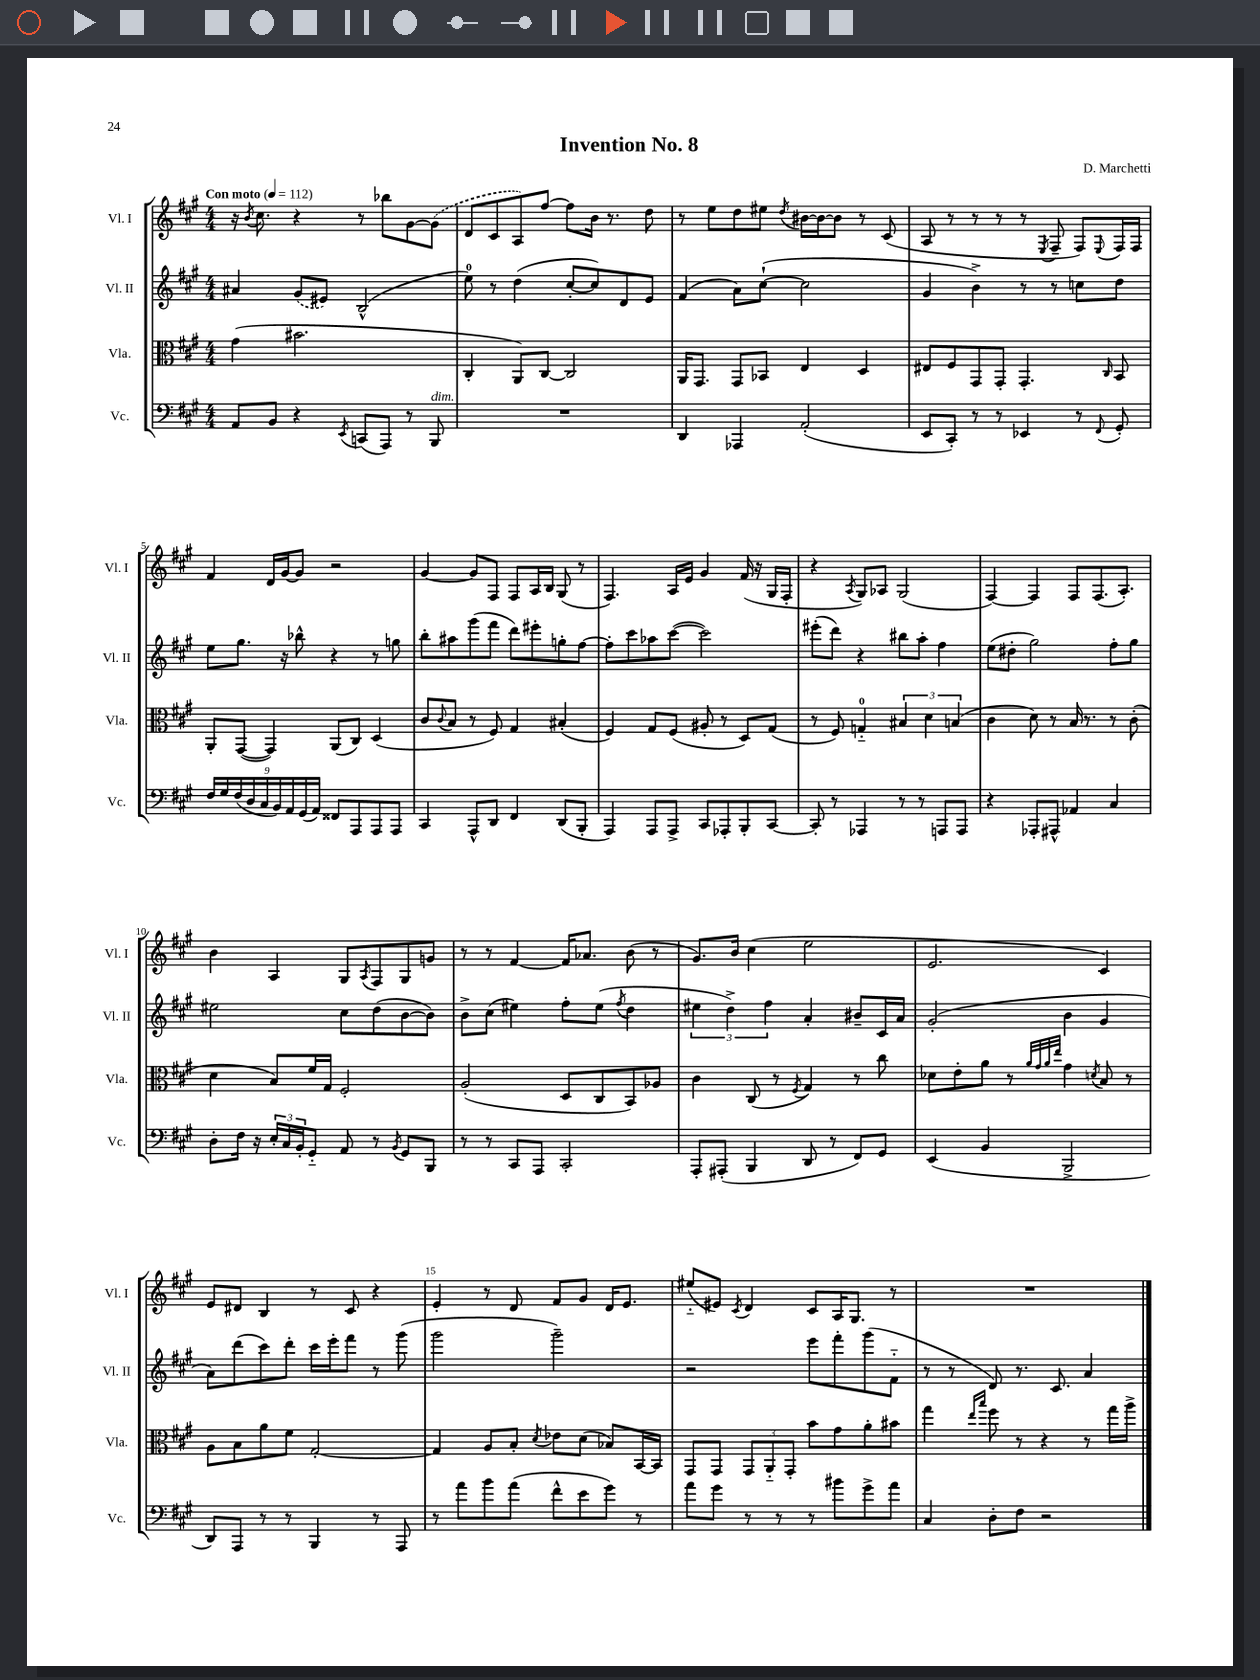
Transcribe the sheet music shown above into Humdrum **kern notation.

**kern	**kern	**kern	**kern
*part4	*part3	*part2	*part1
*staff4	*staff3	*staff2	*staff1
*I"Vc.	*I"Vla.	*I"Vl. II	*I"Vl. I
*I'Vc.	*I'Vla.	*I'Vl. II	*I'Vl. I
*clefF4	*clefC3	*clefG2	*clefG2
*k[f#c#g#]	*k[f#c#g#]	*k[f#c#g#]	*k[f#c#g#]
*M4/4	*M4/4	*M4/4	*M4/4
*MM112	*MM112	*MM112	*MM112
=1	=1	=1	=1
!	!	!	!LO:TX:a:B:t=Con moto
8AA/L	(4g#\	4a#X/	16r
.	.	.	8qb/
.	.	.	8.cc#\
8BB/J	.	.	.
4r	2.b#X\	(8g#/L	4r
.	.	8e#X/J)	.
8qEE/	.	.	.
(8CCn/L	.	(2B^^/	8r
8AAA/J)	.	.	8bb-X\L
8r	.	.	[8g#\
!LO:TX:a:i:t=dim.	!	!	!
8BBB/	.	.	(8g#\J]
=2	=2	=2	=2
1r	4C#'/	8ee\)	8d/L
.	.	8r	8c#/
.	8AA/L)	(4dd\	8A/)
.	[8C#/J	.	[8ff#/J
.	2C#/]	[8cc#'/L	8ff#\L]
.	.	8cc#/])	16b\Jk
.	.	.	8.r
.	.	8d/	.
.	.	8e/J	8dd\
=3	=3	=3	=3
4DD/	16AA/KL	(4f#/	8r
.	8.GG#/J	.	.
.	.	.	8ee\L
4AAA-X/	8GG#/L	8a\L)	8dd\
.	8BB-X/J	([8cc#`\J	8ee#X\J
.	.	.	8qdd/
(2AA'/	4E/	2cc#\]	[16b#X\LL
.	.	.	16b#\J_
.	.	.	8b#\J]
.	4D/	.	8r
.	.	.	(8c#/
=4	=4	=4	=4
8EE/L	8E#X/L	4g#/	8A/
8CC#'/J)	8F#/	.	8r
8r	8GG#/	4b^\)	8r
8r	8GG#'/J	.	8r
4EE-X/	4.GG#'/	8r	8r
.	.	.	8qE/
.	.	8r	8F#~/
8r	.	8ccn\L	8F#/L)
8qqFF#/	16qqC#/	.	8qqE/
8GG#'/	8BB/	8dd\J	16F#/L
.	.	.	16F#/JJ
!!LO:LB:g=z
=5	=5	=5	=5
18F#/LL	8AA'/L	8ee\L	4f#/
18G#/	.	.	.
(18F#/	.	.	.
.	([8GG#/J	8.gg#\J	.
18D/	.	.	.
18C#/	.	.	.
.	4GG#/])	.	16d/LL
18BB/)	.	.	.
.	.	16r	[16g#/J
18AA/	.	.	.
.	.	8bb-X^^\	8g#/J]
(18GG#/	.	.	.
18AA/JJ)	.	.	.
8FF##X/L	(8AA/L	4r	2r
8AAA/	8C#/J)	.	.
8AAA/	(4D/	8r	.
8AAA/J	.	8ggn\	.
=6	=6	=6	=6
4CC#/	8c#/L	8bb'\L	[4g#/
.	8qqc#/	.	.
.	8B/J	8aa#X\	.
8AAA^^/L	8r	(8ggg#\	8g#/L]
8DD/J	8F#/)	8fff#\J	8F#/J
4FF#/	4G#/	8ddd\L)	8F#/L
.	.	8eee#X'\	16A/L
.	.	.	16B/JJ
(8DD/L	(4B#X'/	8ggn'\	(8G#/
8BBB'/J	.	[8ff#\J	8r
=7	=7	=7	=7
4AAA/)	4F#/)	8ff#'\L]	4.F#/)
.	.	8ccc#\	.
8AAA/L	8G#/L	8aa-X\	.
8AAA^/J	(8F#/J	([8ccc#\J	16A/LL
.	.	.	16e/JJ
8CC#/L	8A#X'/	2ccc#\])	4g#/
8AAA-X'/	8r	.	.
8BBB'/	8D/L)	.	(16f#/
.	.	.	16r
[8CC#/J	(8G#/J	.	16G#/LL
.	.	.	16F#'/JJ
=8	=8	=8	=8
8CC#'/]	8r	(8eee#X'\L	4r
8r	8F#/)	8ddd\J)	.
.	.	.	8qA/
4AAA-X/	4Gn/	4r	8G#/L)
.	.	.	8A-X/J
8r	6B#X/	8bb#X\L	(2G#/
8r	.	8aa'\J	.
.	6d\	.	.
8AAAn/L	.	4ff#\	.
.	(6Bn/	.	.
8AAA/J	.	.	.
=9	=9	=9	=9
4r	4c#\	(8ee\L	[4F#/)
.	.	8dd#X'\J	.
8AAA-X'/L	8d\)	2gg#\)	4F#/]
8AAA#X^^/J	8r	.	.
4AA-X/	16B/	.	8F#/L
.	8.r	.	.
.	.	.	(8.F#/
4C#/	8r	8ff#'\L	.
.	.	.	8.A'/J)
.	(8c#'\	8gg#\J	.
!!LO:LB:g=z
=10	=10	=10	=10
8D'\L	4d\	2ee#X\	4b\
16F#\Jk	.	.	.
16r	.	.	.
24E'/LL	8B/L)	.	4A/
24C#/	.	.	.
24BB'/J	.	.	.
8GG#/J	16f#/L	.	.
.	16G#/JJ	.	.
8AA/	2F#'/	8cc#\L	8G#/L
.	.	.	8qA/
8r	.	(8dd\	8F#/
8qBB/	.	.	.
8GG#/L	.	[8b\	8G#/
8BBB/J	.	8b\J])	8gn/J
=11	=11	=11	=11
8r	(2A'/	8b^\L	8r
8r	.	(8cc#\J	8r
8CC#/L	.	4ee#X\)	[4f#/
8AAA/J	.	.	.
2CC#'/	8D/L	8ff#'\L	16f#/KL]
.	.	.	8.a-X/J
.	8C#/	(8ee#\J	.
.	.	8qff#/	.
.	8BB/)	4dd\	(8b\
.	8A-X/J	.	8r
=12	=12	=12	=12
8AAA'/L	4c#\	6ee#X\	8.g#/L)
(8AAA#X'/J	.	.	.
.	.	6dd^\)	.
.	.	.	16b/Jk
4BBB/	(8C#/	.	(4cc#\
.	.	6ff#\	.
.	8r	.	.
.	8qF#/	.	.
8DD/	4G#/)	4a'/	2ee\
8r	.	.	.
8FF#/L)	8r	8b#X~/L	.
8GG#/J	8cc#\	16c#/L	.
.	.	16a/JJ	.
=13	=13	=13	=13
(4EE/	8d-X\L	(2g#'/	2.e/
.	8e'\	.	.
4BB/	8a\J	.	.
.	8r	.	.
.	32qqa/LLL	.	.
.	32qqg#/	.	.
.	32qqa/	.	.
.	32qqee/JJJ	.	.
2BBB^/	4g#\	4b\	.
.	8qdn/	.	.
.	8B/	4g#/	4c#/)
.	8r	.	.
!!LO:LB:g=z
=14	=14	=14	=14
8DD/L)	8A\L	8a\L)	8e/L
8AAA/J	8B\	(8ddd\	8d#X/J
8r	8a\	8ccc#\)	4B/
8r	8f#\J	8ddd'\J	.
4BBB/	[2G#'/	16ccc#\LL	8r
.	.	16eee'\J	.
.	.	8fff#\J	8c#/
8r	.	8r	4r
8AAA/	.	(8ggg#\	.
=15	=15	=15	=15
8r	4G#/]	2ggg#\	4e'/
8a\L	.	.	.
8b\	8A/L	.	8r
(8a\J	8B'/J	.	8d/
.	8qd/	.	.
8f#^^\L	8e-X\L	2ggg#~\)	8f#/L
8e\	(8d\J	.	8g#/J
8g#\J)	8B-X/L)	.	16d/KL
.	.	.	8.e/J
8r	[16BB/L	.	.
.	16BB/JJ]	.	.
=16	=16	=16	=16
8a\L	8GG#/L	2r	(8ee#X/L
8g#\J	8GG#/J	.	8e#X/J)
.	.	.	8qc#/
8r	12GG#/L	.	4d/
.	12AA/	.	.
8r	.	.	.
.	12GG#'/J	.	.
8r	8b\L	8eee\L	8c#/L
8b#X\L	8g#\	8fff#'\	16A/K
.	.	.	8.G#/J
8g#^\	8a'\	(8ggg#\	.
8a\J	8b#X\J	8f#\J	8r
=17	=17	=17	=17
4C#/	4gg#\	8r	1r
.	.	8r	.
.	16qqee/LL	.	.
.	16qqbb/JJ	.	.
8D'\L	8ff#\	8d/)	.
8F#\J	8r	8.r	.
2r	4r	.	.
.	.	8.c#/	.
.	8r	4a/	.
.	16gg#\LL	.	.
.	16aa^\JJ	.	.
==	==	==	==
*-	*-	*-	*-
